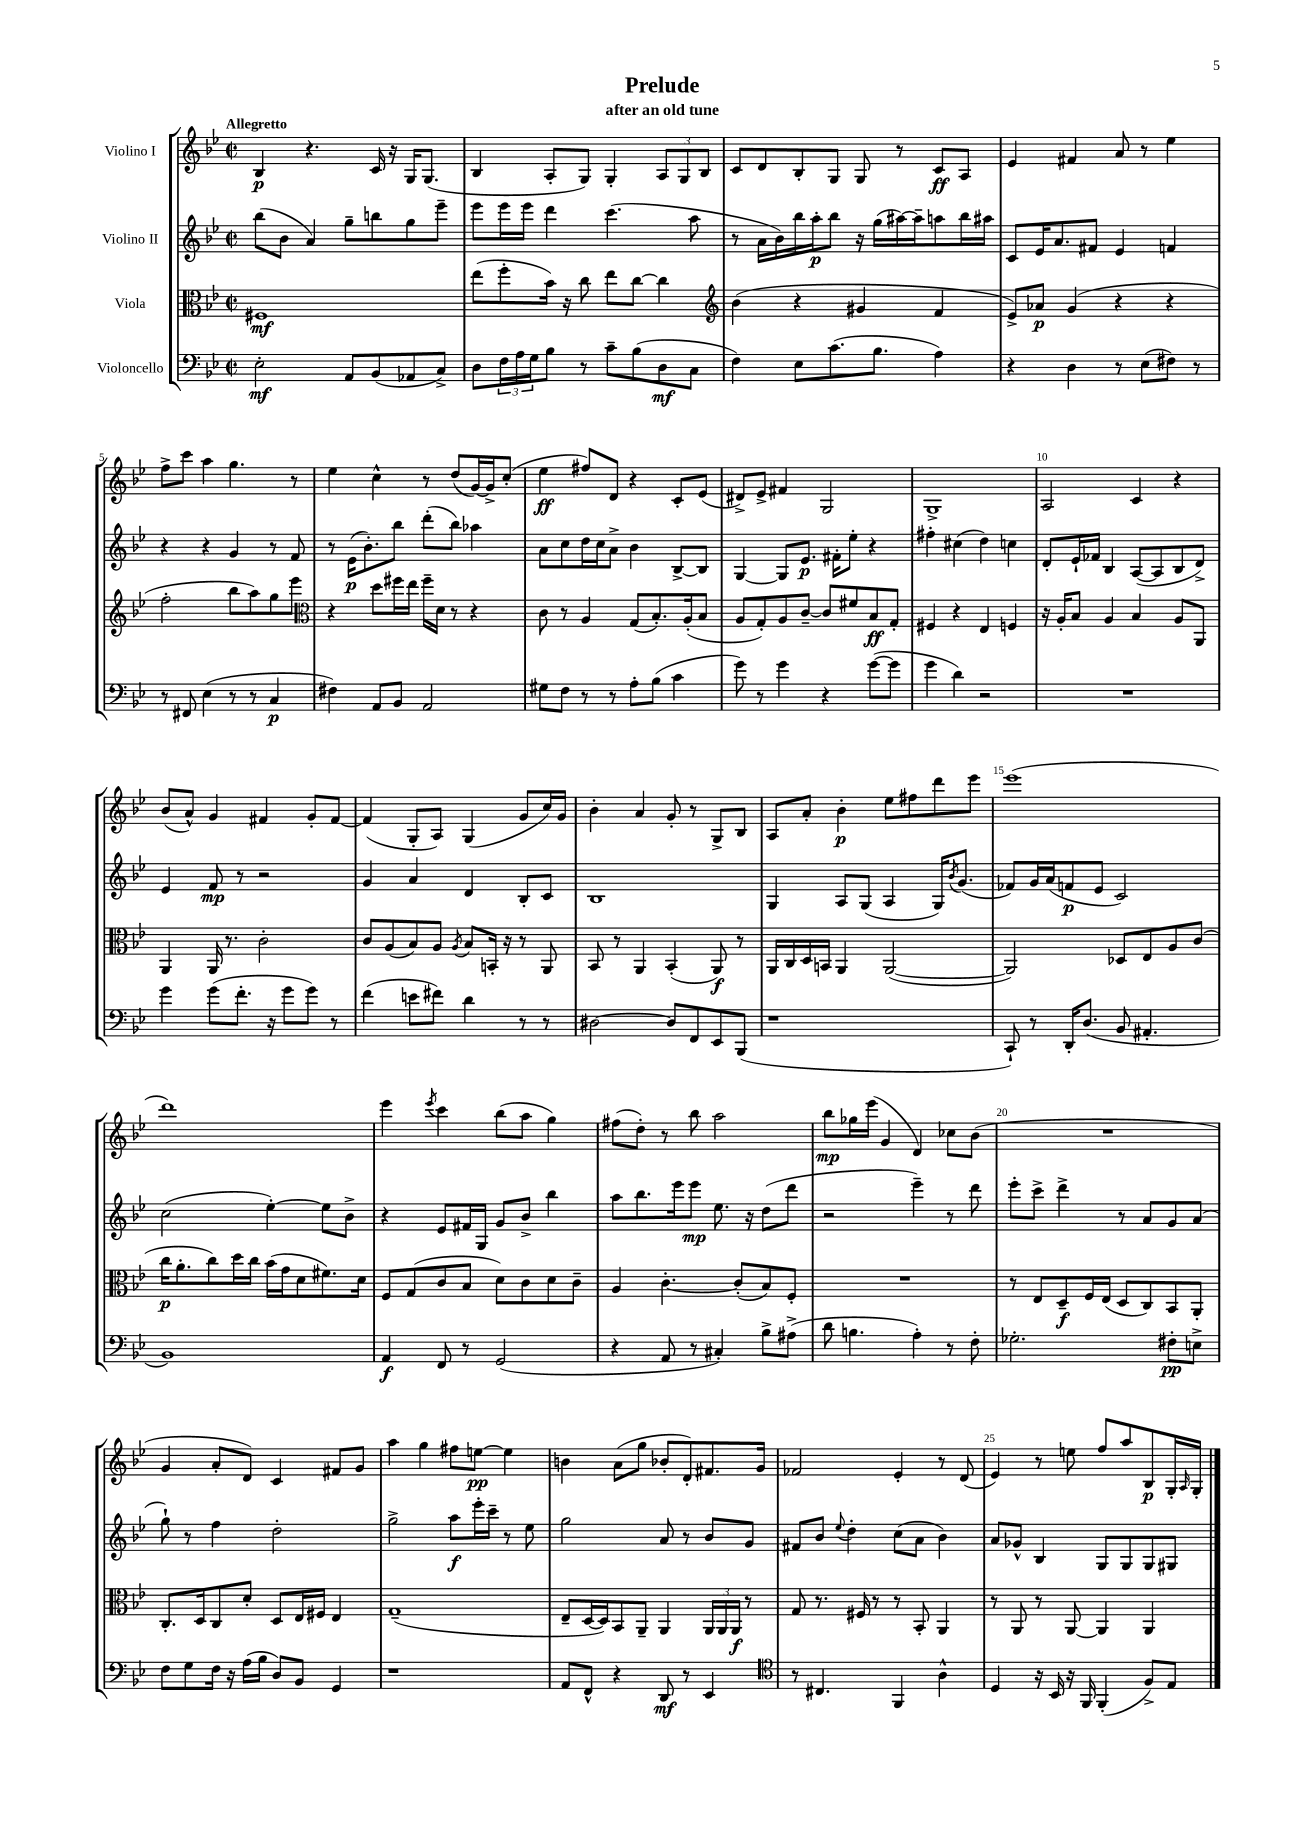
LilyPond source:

\header { title = "Prelude" subtitle = "after an old tune" }
<<
\new StaffGroup <<
\new Staff = "s0" \with { instrumentName = "Violino I" } {
    \clef treble \key bes \major \defaultTimeSignature \time 2/2 \tempo "Allegretto"
    bes4\p r4. c'16 r16 g16 g8.( |
    bes4 a8-. g8) g4-. \tuplet 3/2 { a8 g8 bes8 } |
    c'8 d'8 bes8-. g8 g8 r8 c'8\ff a8 |
    ees'4 fis'4 a'8 r8 ees''4 |
    f''8-> c'''8 a''4 g''4. r8 |
    ees''4 c''4-^ r8 d''8( g'16~) g'16-> c''8-.( |
    ees''4\ff fis''8) d'8 r4 c'8-. ees'8( |
    dis'8->) ees'8-> fis'4 g2 |
    g1-> |
    a2 c'4 r4 |
    bes'8( a'8-^) g'4 fis'4 g'8-. fis'8~ |
    fis'4( g8-. a8) g4( g'8 c''16) g'16 |
    bes'4-. a'4 g'8-. r8 g8-> bes8 |
    a8 a'8-. bes'4-.\p ees''8 fis''8 d'''8 ees'''8 |
    ees'''1( |
    d'''1) |
    ees'''4 \acciaccatura { ees'''8 } c'''4 bes''8( a''8 g''4) |
    fis''8( d''8-.) r8 bes''8 a''2 |
    bes''8\mp ges''16 ees'''16( g'4 d'4) ces''8 bes'8( |
    R1 |
    g'4 a'8-. d'8) c'4 fis'8 g'8 |
    a''4 g''4 fis''8 e''8~\pp e''4 |
    b'4 a'8( g''8 bes'8-. d'8-.) fis'8. g'16 |
    fes'2 ees'4-. r8 d'8( |
    ees'4) r8 e''8 f''8 a''8 bes8\p g16-. \grace { a16 } g16-. \bar "|." |
}
\new Staff = "s1" \with { instrumentName = "Violino II" } {
    \clef treble \key bes \major \defaultTimeSignature \time 2/2
    bes''8( bes'8 a'4) g''8-- b''8 g''8 ees'''8-- |
    ees'''8 ees'''16 ees'''16 d'''4 c'''4.( a''8 |
    r8 a'16 bes'16) bes''16 a''16-.\p bes''8 r16 g''16( ais''16~) ais''16-- a''8 bes''16 ais''16 |
    c'8 ees'16 a'8. fis'8 ees'4 f'4 |
    r4 r4 g'4 r8 f'8 |
    r8 ees'16\p( bes'8.-.) bes''8 d'''8-.( bes''8) aes''4 |
    a'8 c''8 d''16 c''16 a'8-> bes'4 bes8~-> bes8 |
    g4~ g8 ees'8.\p fis'16-. ees''8-. r4 |
    fis''4-. cis''4( d''4) c''4 |
    d'8-. ees'16-! fes'16 bes4 a8~( a8 bes8 d'8->) |
    ees'4 f'8\mp r8 r2 |
    g'4 a'4 d'4 bes8-. c'8 |
    bes1 |
    g4 a8 g8( a4 g16) \acciaccatura { bes'8 } g'8.( |
    fes'8) g'16 a'16( f'8\p ees'8 c'2) |
    c''2( ees''4~-.) ees''8 bes'8-> |
    r4 ees'8 fis'16 g16 g'8 bes'8-> bes''4 |
    a''8 bes''8. ees'''16 ees'''8\mp ees''8. r16 d''8( d'''8 |
    r2 ees'''4--) r8 d'''8 |
    ees'''8-. c'''8-> d'''4-> r8 a'8 g'8 a'8( |
    g''8-!) r8 f''4 d''2-. |
    g''2-> a''8\f ees'''16-. c'''16-- r8 ees''8 |
    g''2 a'8 r8 bes'8 g'8 |
    fis'8 bes'8 \appoggiatura { ees''8 } d''4-. c''8( a'8 bes'4) |
    a'8 ges'8-^ bes4 g8 g8 g8 gis8 \bar "|." |
}
\new Staff = "s2" \with { instrumentName = "Viola" } {
    \clef alto \key bes \major \defaultTimeSignature \time 2/2
    fis1\mf |
    ees''8( f''8-. bes'16) r16 c''8 ees''8 c''8~ c''4 |
    \clef treble bes'4( r4 gis'4 f'4 |
    ees'8->) aes'8\p g'4( r4 r4 |
    f''2-. bes''8 a''8) g''8 ees'''8 |
    \clef alto r4 d''8 fis''16 ees''16 fis''16-- d'16 r8 r4 |
    c'8 r8 a4 g8( bes8.-.) a16-.( bes8 |
    a8 g8-.) a8 c'8~-- c'8 fis'8 bes8\ff g8-. |
    fis4 r4 ees4 f4 |
    r16 a16-. bes8 a4 bes4 a8 a,8 |
    a,4 a,16 r8. c'2-. |
    c'8 a8( bes8) a8 \acciaccatura { a8 } bes8 b,16-. r16 r8 a,8 |
    bes,8 r8 a,4 bes,4-.( a,8\f) r8 |
    a,16 c16 d16 b,16 a,4 a,2~( |
    a,2) des8 ees8 a8 c'8( |
    c''16\p a'8.-. c''8) d''16 c''16 bes'16( g'16 d'8 fis'8.) d'16 |
    f8 g8( c'8 bes8 d'8) c'8 d'8 c'8-- |
    a4 c'4.~-. c'8-.( bes8) f8-. |
    R1 |
    r8 ees8 d8--\f f16 ees16( d8 c8) bes,8 a,8-. |
    c8.-. d16 c8 d'8-. d8 ees16 fis16 ees4 |
    g1--( |
    ees8-- d16~ d16) bes,8 a,8-- a,4 \tuplet 3/2 { a,16 a,16 a,16\f } r8 |
    g8 r8. fis16 r8 r8 bes,8-. a,4 |
    r8 a,8 r8 a,8~ a,4 a,4 \bar "|." |
}
\new Staff = "s3" \with { instrumentName = "Violoncello" } {
    \clef bass \key bes \major \defaultTimeSignature \time 2/2
    ees2-.\mf a,8 bes,8( aes,8 c8->) |
    d8 \tuplet 3/2 { f16 a16 g16 } bes8 r8 c'8-- bes8( d8\mf c8 |
    f4) ees8 c'8.( bes8. a4) |
    r4 d4 r8 ees8( fis8) r8 |
    r8 fis,8 ees4( r8 r8 c4\p |
    fis4) a,8 bes,8 a,2 |
    gis8 f8 r8 r8 a8-. bes8( c'4 |
    g'8) r8 g'4 r4 g'8~( g'8 |
    g'4 d'4) r2 |
    R1 |
    g'4 g'8( f'8.-. r16 g'8 g'8) r8 |
    f'4( e'8 fis'8) d'4 r8 r8 |
    dis2~ dis8 f,8 ees,8 bes,,8( |
    r1 |
    c,8-!) r8 d,16-. d8.( bes,8 ais,4.-. |
    bes,1) |
    a,4\f f,8 r8 g,2( |
    r4 a,8 r8 cis4-.) bes8-> ais8->( |
    d'8 b4. a4-.) r8 f8-. |
    ges2.-. fis8-.\pp e8-> |
    f8 g8 f16 r16 a16( bes16 d8) bes,8 g,4 |
    r1 |
    a,8 f,8-^ r4 d,8\mf r8 ees,4 |
    \clef tenor r8 cis4. f,4 a4-^ |
    d4 r16 bes,16 r16 f,16 f,4-.( f8->) ees8 \bar "|." |
}
>>
>>
\layout { \context { \Score \override BarNumber.break-visibility = ##(#f #t #t) barNumberVisibility = #(every-nth-bar-number-visible 5) } }
